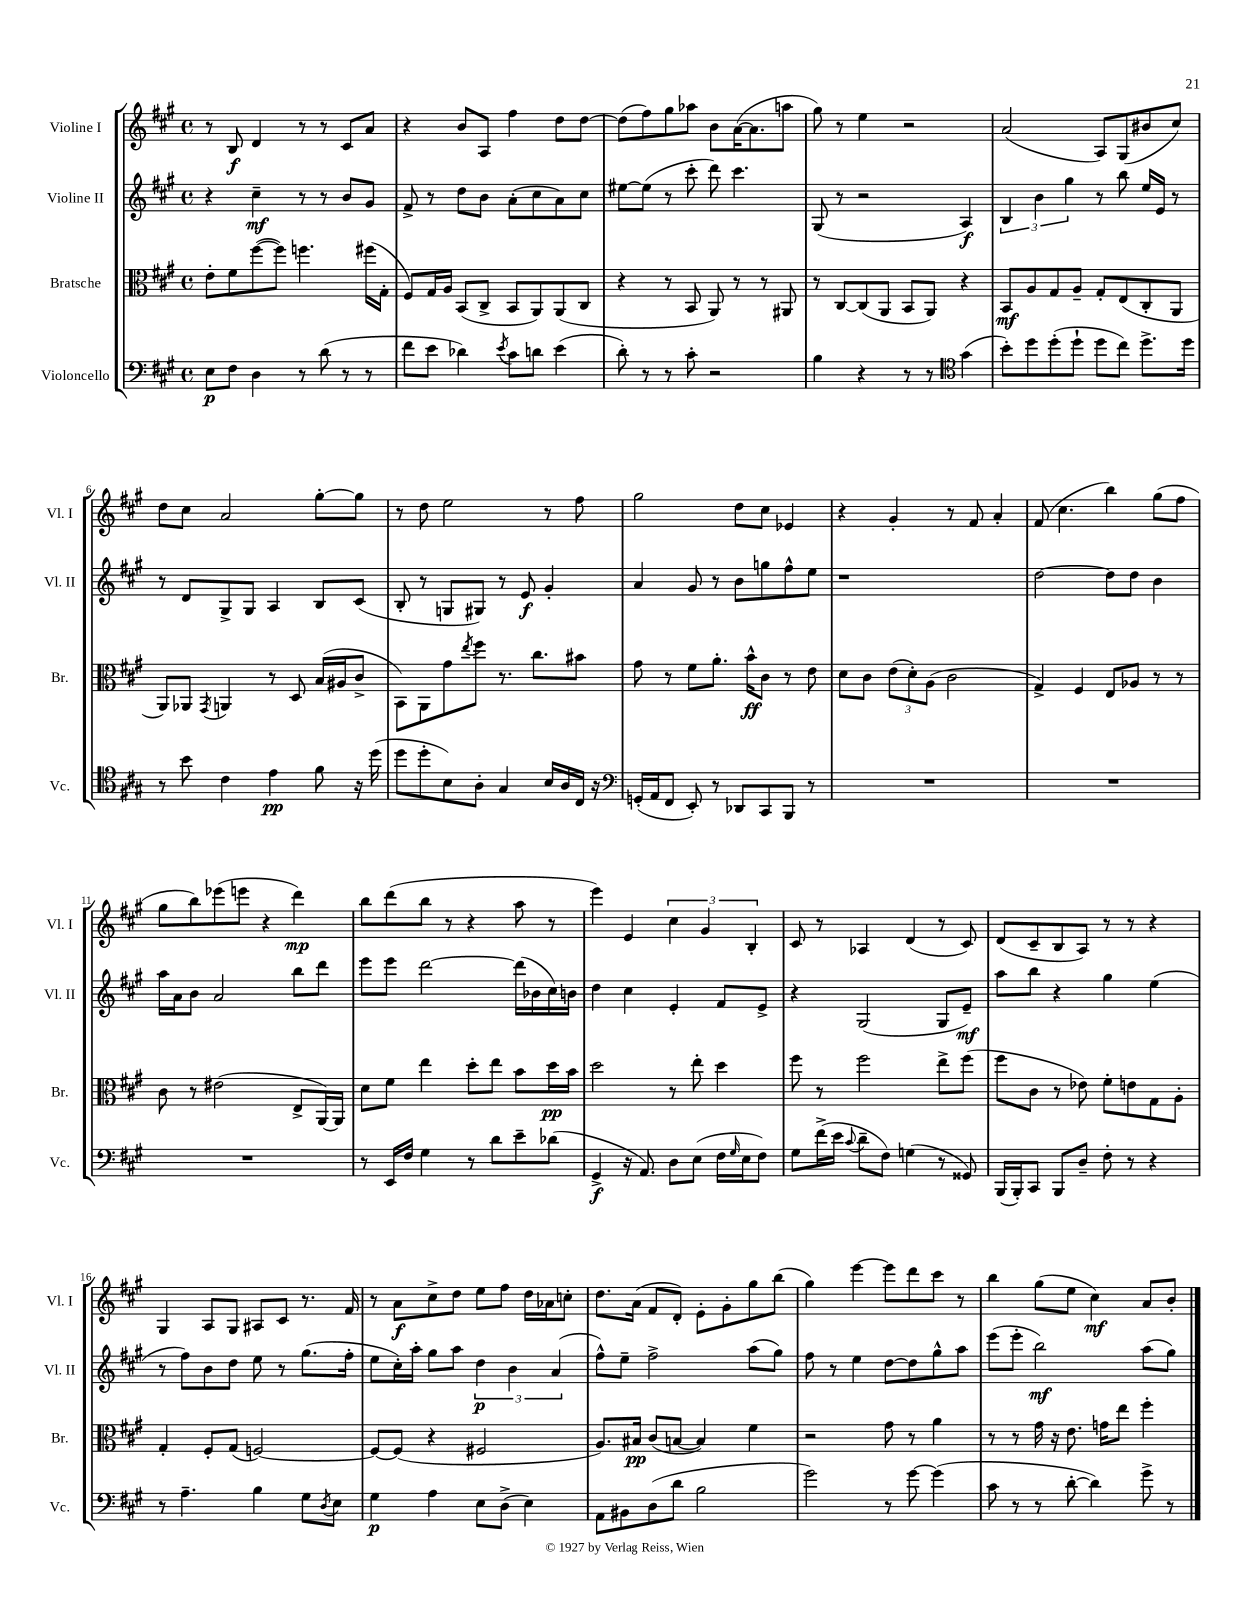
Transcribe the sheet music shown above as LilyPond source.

<<
\new StaffGroup <<
\new Staff = "s0" \with { instrumentName = "Violine I" shortInstrumentName = "Vl. I" } {
    \clef treble \key a \major \defaultTimeSignature \time 4/4
    r8 b8\f d'4 r8 r8 cis'8 a'8 |
    r4 b'8 a8 fis''4 d''8 d''8~ |
    d''8( fis''8) gis''8 aes''8 b'8 a'16~( a'8. a''8 |
    gis''8) r8 e''4 r2 |
    a'2( a8) gis8( bis'8 cis''8) |
    d''8 cis''8 a'2 gis''8~-. gis''8 |
    r8 d''8 e''2 r8 fis''8 |
    gis''2 d''8 cis''8 ees'4 |
    r4 gis'4-. r8 fis'8 a'4-. |
    fis'8( cis''4. b''4) gis''8( fis''8 |
    gis''8 b''8) ees'''8( e'''8 r4 d'''4\mp) |
    b''8 d'''8( b''8 r8 r4 a''8 r8 |
    e'''4) e'4 \tuplet 3/2 { cis''4 gis'4 b4-. } |
    cis'8 r8 aes4 d'4( r8 cis'8) |
    d'8( cis'8-- b8 a8) r8 r8 r4 |
    gis4 a8 gis8 ais8 cis'8 r8. fis'16 |
    r8 a'8\f cis''8-> d''8 e''8 fis''8 d''16 aes'16 c''8-. |
    d''8. a'16( fis'8 d'8-.) e'8-. gis'8-. gis''8 b''8( |
    gis''4) e'''4~ e'''8 d'''8 cis'''8 r8 |
    b''4 gis''8( e''8 cis''4\mf) a'8 b'8-. \bar "|." |
}
\new Staff = "s1" \with { instrumentName = "Violine II" shortInstrumentName = "Vl. II" } {
    \clef treble \key a \major \defaultTimeSignature \time 4/4
    r4 cis''4--\mf r8 r8 b'8 gis'8 |
    fis'8-> r8 d''8 b'8 a'8-.( cis''8 a'8) cis''8 |
    eis''8~ eis''8( r8 cis'''8-. d'''8) cis'''4. |
    gis8( r8 r2 a4\f) |
    \tuplet 3/2 { b4 b'4 gis''4 } r8 b''8 e''16 e'16 r8 |
    r8 d'8 gis8-> gis8 a4 b8 cis'8( |
    b8-. r8 g8 gis8) r8 e'8\f gis'4-. |
    a'4 gis'8 r8 b'8 g''8 fis''8-^ e''8 |
    r1 |
    d''2~ d''8 d''8 b'4 |
    a''16 a'16 b'8 a'2 b''8 d'''8 |
    e'''8 e'''8 d'''2~ d'''16( bes'16 cis''16) b'16 |
    d''4 cis''4 e'4-. fis'8 e'8-> |
    r4 gis2( gis8 e'8--\mf) |
    a''8 b''8 r4 gis''4 e''4( |
    r8 fis''8) b'8 d''8 e''8 r8 gis''8.( fis''16-. |
    e''8 cis''16-.) a''16-. gis''8 a''8 \tuplet 3/2 { d''4\p b'4 a'4( } |
    fis''8-^) e''8-- fis''2-> a''8( gis''8) |
    fis''8 r8 e''4 d''8~ d''8 gis''8-^ a''8 |
    e'''8( e'''8-. b''2\mf) a''8( gis''8) \bar "|." |
}
\new Staff = "s2" \with { instrumentName = "Bratsche" shortInstrumentName = "Br." } {
    \clef alto \key a \major \defaultTimeSignature \time 4/4
    e'8-. fis'8 fis''8~( fis''8) f''4. fis''16( gis16-. |
    fis8) gis16 a16 b,8( cis8-> b,8 a,8) a,8( cis8 |
    r4 r8 b,8 a,8) r8 r8 ais,8 |
    r8 cis8~ cis8( a,8 b,8 a,8) r4 |
    b,8\mf a8 gis8 a8-- gis8-. e8( cis8-. a,8 |
    a,8) aes,8 \acciaccatura { gis,8 } a,4 r8 d8 b16( ais16 cis'8-> |
    b,8) a,8 gis'8 \acciaccatura { e''8 } fis''8 r8. cis''8. bis'8 |
    gis'8 r8 fis'8 a'8.-. b'16-^\ff cis'8 r8 e'8 |
    d'8 cis'8 \tuplet 3/2 { e'8( d'8-.) a8( } cis'2 |
    gis4->) fis4 e8 aes8 r8 r8 |
    cis'8 r8 eis'2( e8-> a,16~) a,16 |
    d'8 fis'8 e''4 d''8-. e''8 b'8 d''16\pp b'16 |
    d''2 r8 e''8-. d''4 |
    fis''8 r8 fis''2 e''8-> fis''8( |
    fis''8 cis'8 r8 ees'8) fis'8-. e'8 gis8 a8-. |
    gis4-. fis8-. gis8( f2~) |
    f8~ f8( r4 fis2 |
    a8.) bis16\pp cis'8( b8~ b4) fis'4 |
    r2 gis'8 r8 a'4 |
    r8 r8 gis'16 r16 e'8. g'16 e''8 fis''4-. \bar "|." |
}
\new Staff = "s3" \with { instrumentName = "Violoncello" shortInstrumentName = "Vc." } {
    \clef bass \key a \major \defaultTimeSignature \time 4/4
    e8\p fis8 d4 r8 d'8( r8 r8 |
    fis'8 e'8 des'4) \acciaccatura { e'8 } cis'8 d'8 e'4( |
    d'8-.) r8 r8 cis'8-. r2 |
    b4 r4 r8 r8 \clef tenor gis'4( |
    b'8-.) d''8 d''8-.( d''8-! d''8 cis''8) d''8.-> d''16 |
    r8 b'8 cis'4 e'4\pp fis'8 r16 d''16( |
    d''8 d''8-. b8) a8-. gis4 b16 a16 cis16 r16 |
    \clef bass g,16-.( a,16 fis,8 e,8-.) r8 des,8 cis,8 b,,8 r8 |
    R1 |
    R1 |
    R1 |
    r8 e,16 fis16 gis4 r8 d'8 e'8-- des'8( |
    gis,4->\f r16 a,8.) d8 e8( fis16 \grace { gis16 } e16 fis8) |
    gis8 fis'16->( e'16 \appoggiatura { cis'8 } d'8-- fis8) g4( r8 gisis,8) |
    b,,16( b,,16-.) cis,8 b,,8 d8-- fis8-. r8 r4 |
    r8 a4.-- b4 gis8 \acciaccatura { d8 } e8 |
    gis4\p a4 e8 d8->( e4) |
    a,8 bis,8 d8( d'8 b2 |
    gis'2) r8 gis'8~ gis'4( |
    cis'8 r8 r8 d'8~-. d'4) gis'8-> r8 \bar "|." |
}
>>
>>
